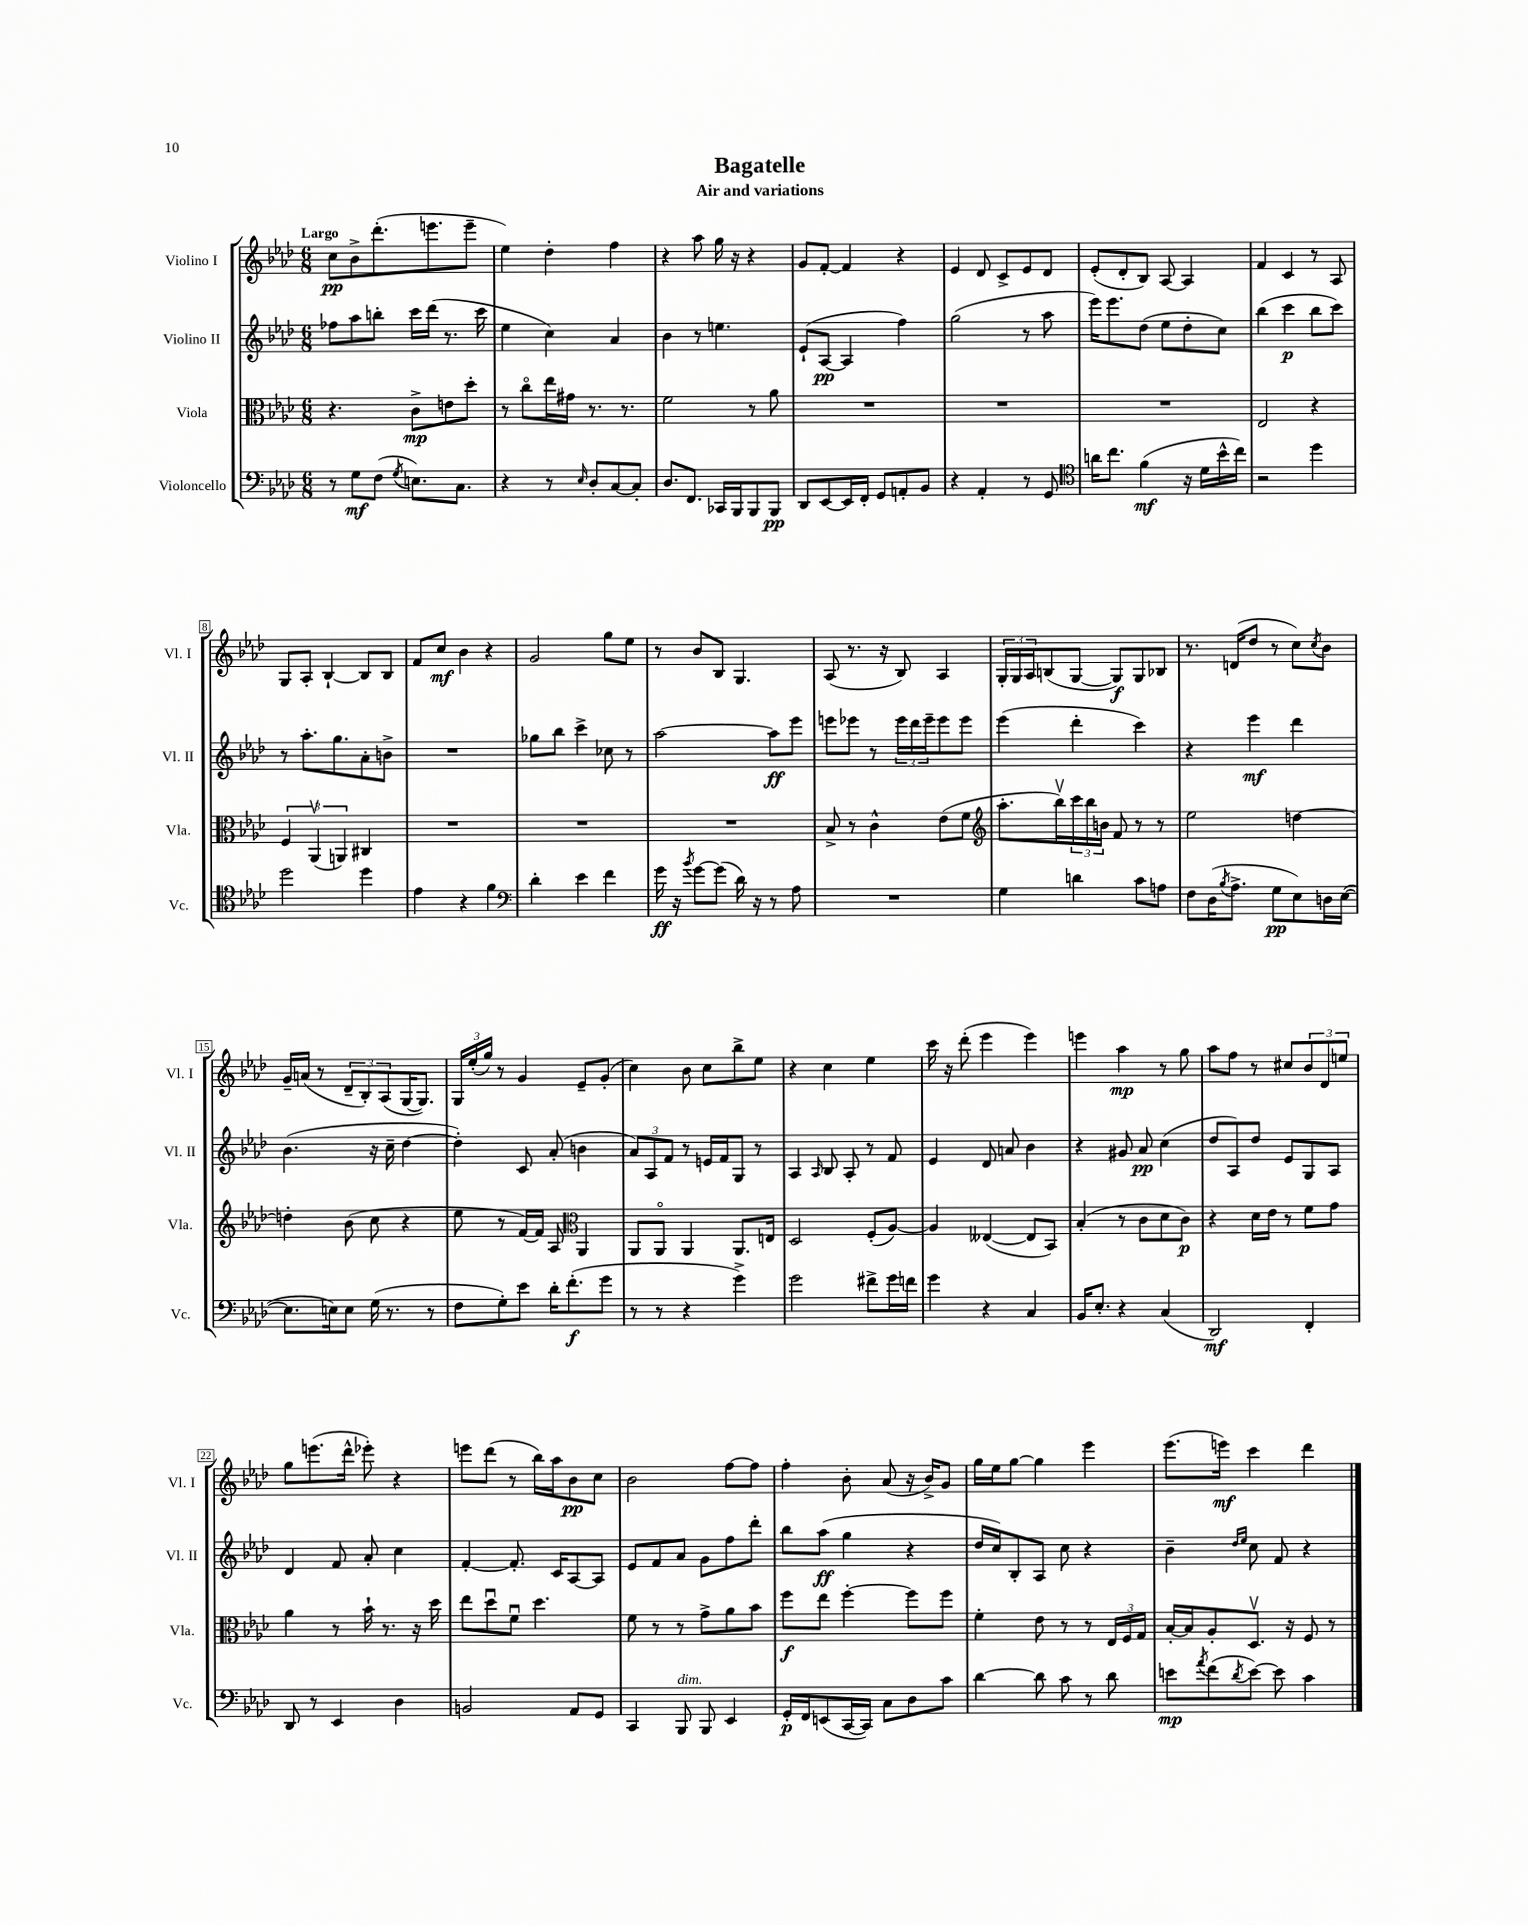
\header { title = "Bagatelle" subtitle = "Air and variations" }
<<
\new StaffGroup <<
\new Staff = "s0" \with { instrumentName = "Violino I" shortInstrumentName = "Vl. I" } {
    \clef treble \key aes \major \numericTimeSignature \time 6/8 \tempo "Largo"
    c''8\pp bes'8-> des'''8.-.( e'''8. e'''8-- |
    ees''4) des''4-. f''4 |
    r4 aes''8 g''16 r16 r4 |
    g'8 f'8~-. f'4 r4 |
    ees'4 des'8 c'8-> ees'8 des'8 |
    ees'8-.( des'8-. bes8) aes8~ aes4 |
    f'4 c'4 r8 aes8 |
    g8 aes8-. bes4~-! bes8 bes8 |
    f'8 c''8\mf bes'4 r4 |
    g'2 g''8 ees''8 |
    r8 bes'8 bes8 g4. |
    aes8( r8. r16 bes8) aes4 |
    \tuplet 3/2 { g16-. g16 aes16 } b8( g8~ g8\f) g8 bes8 |
    r8. d'16( des''8 r8 c''8) \acciaccatura { c''8 } bes'8 |
    g'16-- a'16( r8 \tuplet 3/2 { des'8-- bes8-.) aes8( } g16~ g8.) |
    \tuplet 3/2 { g16 ees''16-.( g''16) } r8 g'4 ees'8-- g'8-.( |
    c''4) bes'8 c''8 bes''8-> ees''8 |
    r4 c''4 ees''4 |
    c'''16 r16 des'''8-.( ees'''4 ees'''4) |
    e'''4 aes''4\mp r8 g''8 |
    aes''8 f''8 r8 cis''8 \tuplet 3/2 { bes'8 des'8 e''8 } |
    g''8 e'''8.( des'''16-^ ees'''8-.) r4 |
    e'''8 des'''8( r8 bes''16) aes''16 bes'8\pp c''8 |
    bes'2 f''8~ f''8 |
    f''4-. bes'8-. aes'8( r16 bes'16->) g'8 |
    g''16 ees''16 g''8~ g''4 ees'''4 |
    ees'''8.( e'''16\mf) c'''4 des'''4 \bar "|." |
}
\new Staff = "s1" \with { instrumentName = "Violino II" shortInstrumentName = "Vl. II" } {
    \clef treble \key aes \major \numericTimeSignature \time 6/8
    fes''8 aes''8 b''8-. c'''16 des'''16( r8. c'''16 |
    ees''4 c''4) aes'4 |
    bes'4 r8 e''4. |
    ees'8-!( aes8~\pp aes4 f''4) |
    g''2( r8 aes''8 |
    ees'''16) ees'''8. des''8( ees''8 des''8-. c''8) |
    bes''4( c'''4\p bes''8 c'''8) |
    r8 aes''8.-. g''8. aes'8-. b'8-> |
    R2. |
    ges''8 bes''8 c'''4-> ces''8 r8 |
    aes''2~ aes''8\ff ees'''8 |
    e'''8 ees'''8 r8 \tuplet 3/2 { ees'''16 des'''16 ees'''16-- } ees'''8 ees'''8 |
    ees'''4( des'''4-. c'''4) |
    r4 ees'''4\mf des'''4 |
    bes'4.( r16 c''16-- des''4~ |
    des''4-.) c'8 aes'8-.( b'4 |
    \tuplet 3/2 { aes'8) aes8 f'8 } r8 e'16 f'16 g8 r8 |
    aes4 \grace { aes16 } bes8 aes8-. r8 f'8 |
    ees'4 des'8 a'8 bes'4 |
    r4 gis'8 aes'8\pp c''4( |
    des''8 aes8) des''8 ees'8 g8 aes8 |
    des'4 f'8 aes'8-. c''4 |
    f'4~-. f'8.-. c'16 aes8~ aes8 |
    ees'8 f'8 aes'8 g'8 f''8 des'''8-. |
    bes''8 aes''8\ff( g''4 r4 |
    des''16 c''16) bes8-. aes8 c''8 r4 |
    bes'4-- \grace { des''16 ees''16 } c''8 f'8 r4 \bar "|." |
}
\new Staff = "s2" \with { instrumentName = "Viola" shortInstrumentName = "Vla." } {
    \clef alto \key aes \major \numericTimeSignature \time 6/8
    r4. c'8->\mp e'8 des''8-. |
    r8 c''8\flageolet ees''16 gis'16 r8. r8. |
    f'2 r8 aes'8 |
    R2. |
    R2. |
    R2. |
    ees2 r4 |
    \tuplet 3/2 { f4 aes,4\upbow( a,4) } cis4 |
    R2. |
    R2. |
    R2. |
    bes8-> r8 c'4-^ ees'8( f'8 |
    \clef treble aes''8.-. bes''16\upbow) \tuplet 3/2 { c'''16 bes''16 b'16 } f'8 r8 r8 |
    ees''2 d''4~ |
    d''4-. bes'8( c''8 r4 |
    ees''8 r8 f'16~) f'16 aes8 \clef alto aes,4 |
    aes,8 aes,8\flageolet aes,4 aes,8. e16 |
    des2 f8-.( aes8~) |
    aes4 eeses4~( eeses8 bes,8) |
    bes4-.( r8 c'8 des'8 c'8\p) |
    r4 des'16 ees'16 r8 f'8 g'8 |
    aes'4 r8 bes'16-! r8. r16 des''16 |
    ees''8 des''8\downbow f'8\downbow des''4. |
    f'8 r8 r8 g'8-> aes'8 bes'8 |
    f''8\f ees''8 f''4~-. f''8 f''8 |
    f'4-. ees'8 r8 r8 \tuplet 3/2 { ees16 f16 g16 } |
    bes16~-. bes16 aes8-. des8.\upbow r16 f8 r8 \bar "|." |
}
\new Staff = "s3" \with { instrumentName = "Violoncello" shortInstrumentName = "Vc." } {
    \clef bass \key aes \major \numericTimeSignature \time 6/8
    r8 g8\mf f8( \acciaccatura { g8 } e8.) c8. |
    r4 r8 \grace { ees16 } des8-. c8~ c8-. |
    des8. f,8. ces,16 bes,,16 bes,,8 bes,,8\pp |
    des,8 ees,8~ ees,16 f,16-. g,8 a,8-. bes,8 |
    r4 aes,4-. r8 g,8 |
    \clef tenor a'16 c''8. f'4\mf( r16 des'16 bes'16-^ c''16) |
    r2 des''4 |
    des''2 des''4 |
    ees'4 r4 f'4 |
    \clef bass des'4-. ees'4 f'4 |
    g'16\ff r16 \acciaccatura { bes'8 } g'8~ g'8( des'16) r16 r8 aes8 |
    R2. |
    g4 d'4 c'8 a8 |
    f8 des16( \acciaccatura { bes8 } aes8.-> g8\pp ees8) d16 ees16~( |
    ees8. e16) e8 g16( r8. r8 |
    f8 g8-.) ees'8 des'16-. f'8.-.\f( g'8 |
    r8 r8 r4 g'4->) |
    g'2 fis'8-> g'16 f'16 |
    g'4 r4 c4 |
    bes,16 ees8.-. r4 c4( |
    des,2\mf) f,4-. |
    des,8 r8 ees,4 des4 |
    b,2 aes,8 g,8 |
    c,4 bes,,8^\markup { \italic "dim." } bes,,8 ees,4 |
    g,16-.\p f,16 e,8( c,16~ c,16) c8 des8 c'8 |
    des'4~ des'8 c'8 r8 des'8 |
    e'8\mp \acciaccatura { aes'8 } f'8( \acciaccatura { des'8 } e'8~) e'8 c'4 \bar "|." |
}
>>
>>
\layout { \context { \Score \override BarNumber.stencil = #(make-stencil-boxer 0.1 0.3 ly:text-interface::print) } }
